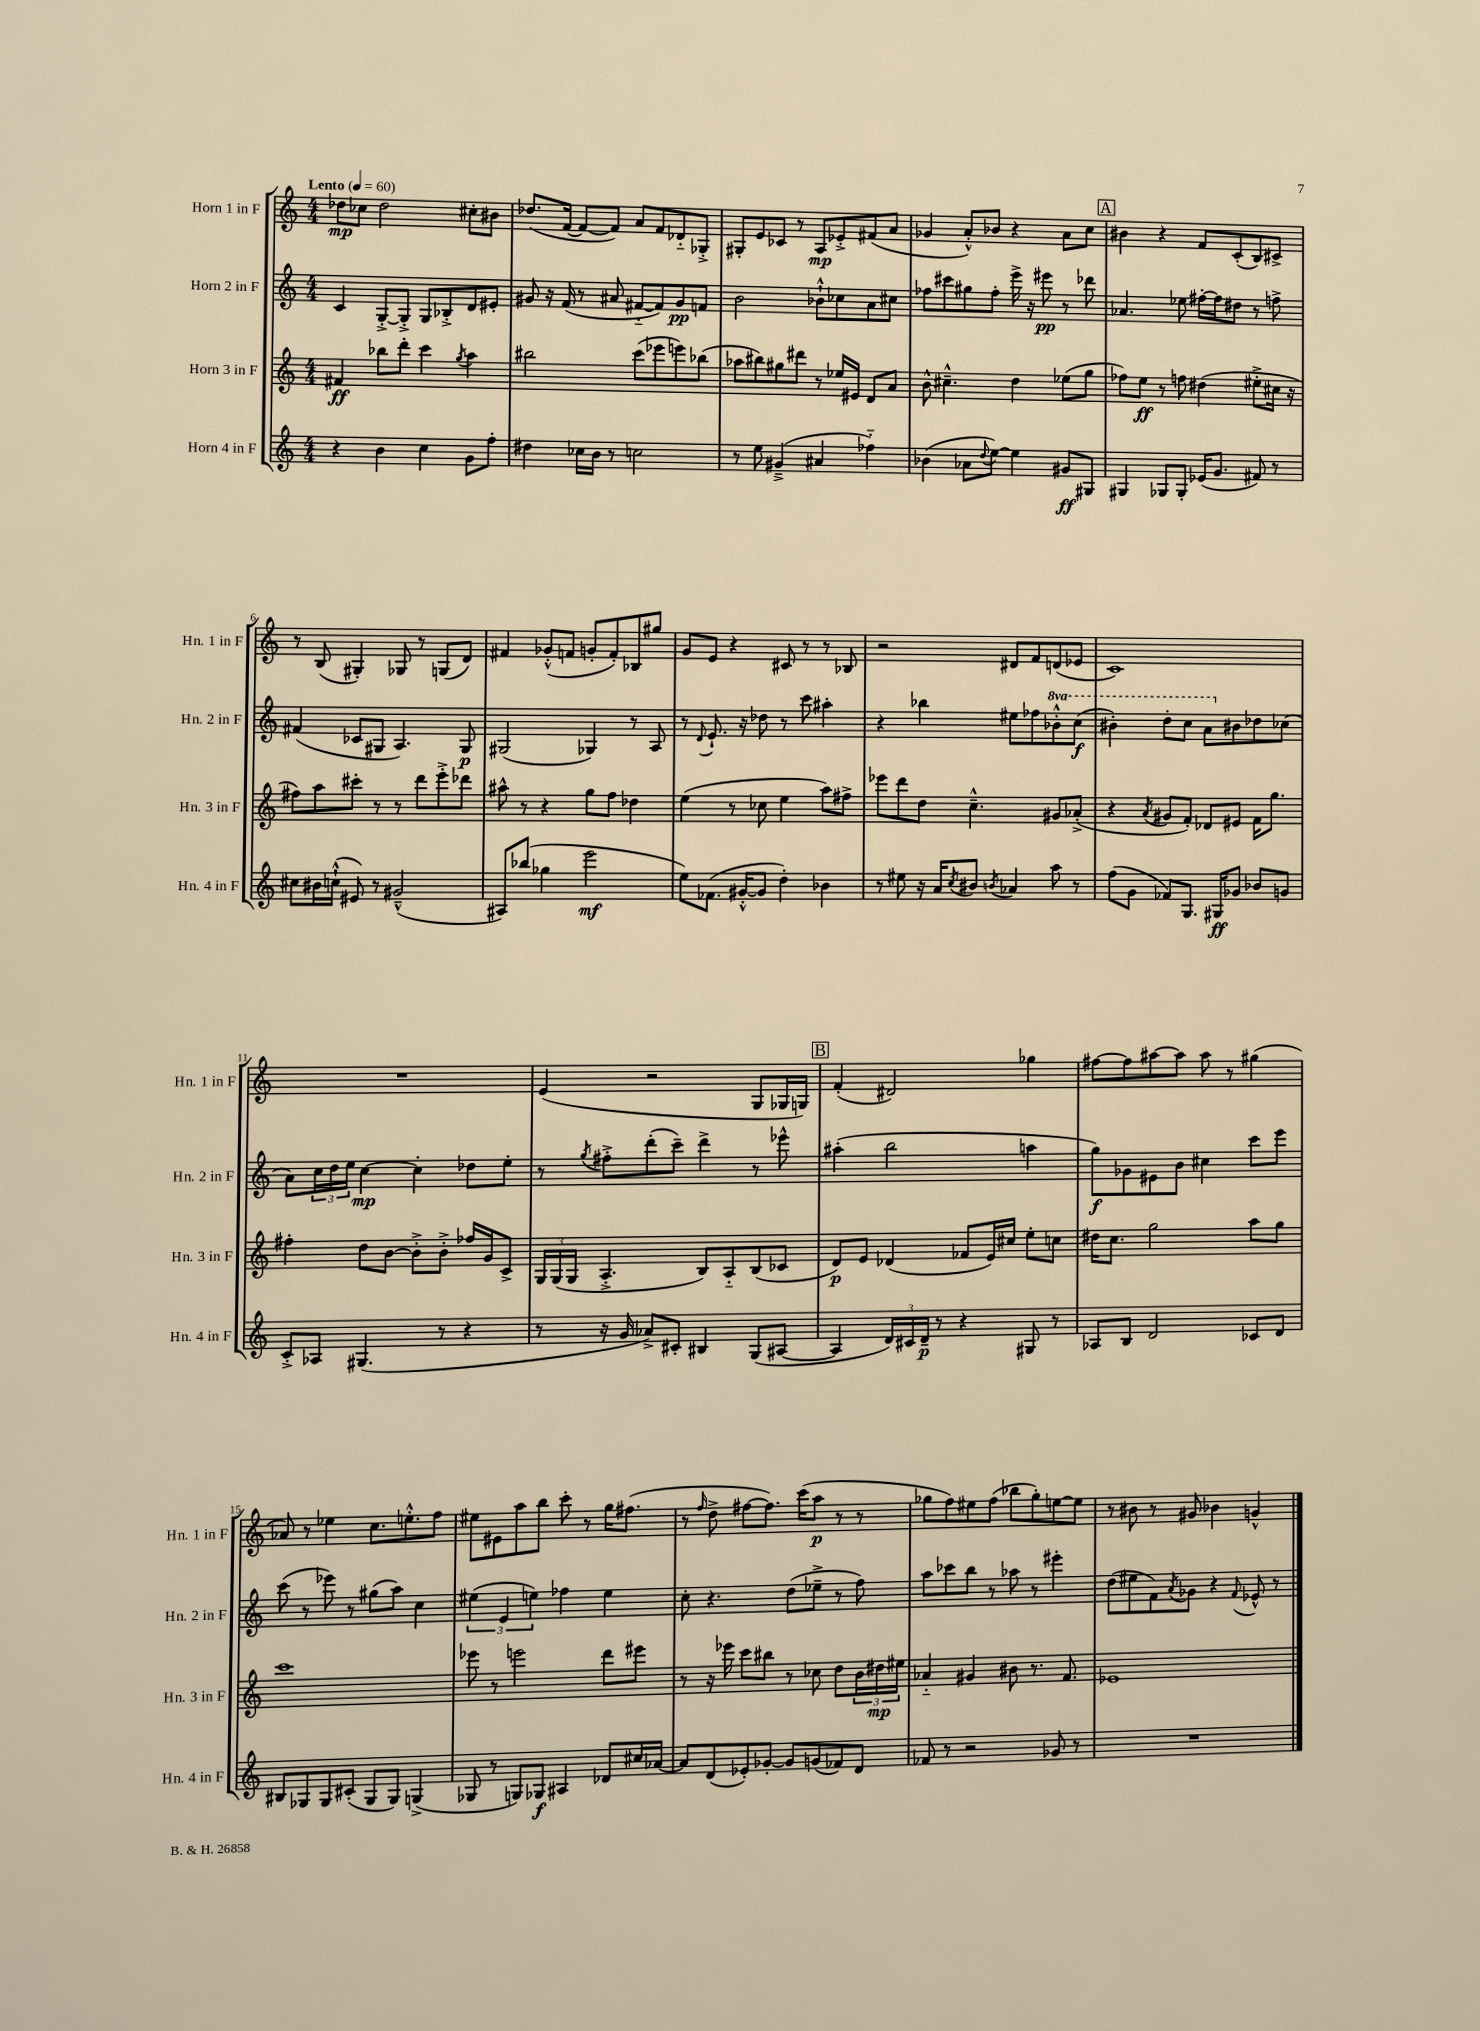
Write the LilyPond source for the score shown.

<<
\new StaffGroup <<
\new Staff = "s0" \with { instrumentName = "Horn 1 in F" shortInstrumentName = "Hn. 1 in F" } {
    \clef treble \key c \major \numericTimeSignature \time 4/4 \tempo "Lento" 4 = 60
    des''8\mp ces''8 des''2 cis''8-. bis'8 |
    des''8.( f'16~ f'8~ f'8) a'8 f'8 des'8-_ ges8-.-> |
    gis8-. e'8 ces'8 r8 a8\mp ees'8-.-> fis'8( a'8 |
    ges'4 a'8-.-^) bes'8 r4 a'8 c''8 |
    \mark \markup { \box "A" } bis'4 r4 f'8 c'8-.( b8) cis'8-> |
    r8 b8( gis4-.) ges8 r8 g8( d'8) |
    fis'4 ges'8-.-^( f'8 g'8-. f'8-.) bes8 gis''8 |
    g'8 e'8 r4 cis'8 r8 r8 bes8 |
    r2 dis'8 f'8 d'8( ees'8 |
    c'1) |
    R1 |
    e'4( r2 g8 ges16 g16) |
    \mark \markup { \box "B" } f'4-.( dis'2) ges''4 |
    fis''8~ fis''8 ais''8~ ais''8 ais''8 r8 gis''4( |
    aes'8) r8 ees''4 c''8. e''8.-.-^ f''8 |
    eis''8 eis'8 a''8 b''8 c'''8-. r8 g''16 fis''8.( |
    r8 \grace { f''16 } d''8-> fis''8~ fis''8.) c'''16( a''8\p r8 r8 |
    ges''8 f''8) eis''8 f''8( bes''8 ges''8-.) e''8~ e''8 |
    r8 bis'8 r8 gis'8 bes'4 g'4-^ \bar "|." |
}
\new Staff = "s1" \with { instrumentName = "Horn 2 in F" shortInstrumentName = "Hn. 2 in F" } {
    \clef treble \key c \major \numericTimeSignature \time 4/4 \set Staff.ottavationMarkups = #ottavation-simple-ordinals
    c'4 g8~-.-> g8-.-> g8 bes8-.-> d'8 eis'8-. |
    gis'8 r16 f'16( r8 ais'8 fis'8~-_ fis'8) gis'8\pp f'8 |
    b'2 bes'8-!-^ ces''8 a'8 cis''8 |
    fes''8 cis'''8 gis''8 fes''8-. e'''16-> r16 eis'''8\pp r8 des'''8 |
    \mark \markup { \box "A" } aes'4. ees''8 fis''16~-. fis''16 dis''8 r8 f''8-> |
    fis'4( ces'8 gis8 a4.) gis8\p |
    gis2( ges4) r8 a8 |
    r8 \appoggiatura { d'8 } e'8.-! r16 des''8 r8 c'''8 ais''4-. |
    r4 bes''4 eis''8 fes''8 \ottava #1 bes''!8-.-^ c'''8\f( |
    bis''4-.) d'''8-. c'''8 a''8 \ottava #0 bis'8 des''8 ces''8( |
    a'8) \tuplet 3/2 { c''16 d''16 e''16 } c''4~\mp c''4-. des''8 e''8-. |
    r8 \acciaccatura { g''8 } fis''8-.-> d'''8-.( c'''8--) d'''4-> r8 ees'''8-^ |
    \mark \markup { \box "B" } ais''4-.( b''2 a''4 |
    g''8\f) ges'8 eis'8 b'8 cis''4 c'''8 e'''8 |
    c'''8( r8 ees'''8) r8 gis''8( a''8) c''4 |
    \tuplet 3/2 { eis''4( e'4 e''4) } fes''4 e''4 |
    c''8-. r4. d''8( ees''8---> r8 f''8) |
    a''8 ces'''8 b''8 r8 aes''8 r8 eis'''4-. |
    d''8( eis''8 f'8) \acciaccatura { a'8 } ges'8 r4 \appoggiatura { f'8 } ees'8-^ r8 \bar "|." |
}
\new Staff = "s2" \with { instrumentName = "Horn 3 in F" shortInstrumentName = "Hn. 3 in F" } {
    \clef treble \key c \major \numericTimeSignature \time 4/4
    fis'4\ff bes''8 d'''8-. c'''4 \acciaccatura { g''8 } a''4 |
    bis''2 c'''8( ees'''8 e'''8) bes''8( |
    aes''8 bis''8) gis''8 dis'''8 r8 ees''16 eis'16 d'8 a'8 |
    b'8-^ cis''4.---^ d''4 ees''8( g''8 |
    \mark \markup { \box "A" } fes''8) e''8\ff r8 f''8 dis''4( eis''8-.-> cis''16 r16 |
    fis''8) a''8 cis'''8-. r8 r8 d'''8 e'''8-.-> des'''8 |
    ais''8-^ r8 r4 g''8 f''8 des''4 |
    e''4( r8 ces''8 e''4 a''8) fis''8-> |
    ees'''8 d'''8 d''8 c''4.---^ gis'8 aes'8-.->( |
    r4 \acciaccatura { a'8 } gis'8 f'8-.) des'8 eis'8 f'16 g''8. |
    fis''4-. d''8 b'8~ b'8-.-> b'8-.-> fes''16 g'16 c'8-> |
    \tuplet 3/2 { g16 g16( g16 } a4.-.-> b8) a8-_ b8( ces'8 |
    \mark \markup { \box "B" } d'8\p) e'8 des'4( fes'8 e'16) cis''16 e''8-. c''8 |
    dis''16 c''8. g''2 a''8 g''8 |
    c'''1 |
    ees'''8 r8 e'''2 d'''8 eis'''8 |
    r8 r16 ees'''16 c'''8 bis''8 r8 ces''8 d''8 \tuplet 3/2 { b'16 dis''16\mp eis''16 } |
    aes'4-_ gis'4 bis'8 r8. f'8. |
    ees'1 \bar "|." |
}
\new Staff = "s3" \with { instrumentName = "Horn 4 in F" shortInstrumentName = "Hn. 4 in F" } {
    \clef treble \key c \major \numericTimeSignature \time 4/4
    r4 b'4 c''4 g'8 f''8-. |
    dis''4 ces''16 b'16 r8 c''2 |
    r8 e''8 gis'4--->( ais'4 fes''4-_) |
    bes'4( aes'8 \appoggiatura { d''8 } e''8~) e''4 gis'8\ff gis8 |
    \mark \markup { \box "A" } gis4 ges8 ges8-. ees'16( g'8. fis'8) r8 |
    cis''8 bis'16 c''16-!-^( eis'8) r8 gis'2---^( |
    ais8) bes''8( ges''4 e'''2\mf |
    e''8) fes'8.( gis'16~-.-^ gis'8 d''4-.) bes'4 |
    r8 eis''8 r16 a'16 \acciaccatura { c''8 } bis'8 \acciaccatura { b'8 } aes'4 a''8 r8 |
    f''8( g'8 fes'8) g8. gis16\ff ges'8 bes'8 g'8 |
    c'8-.-> aes8 gis4.( r8 r4 |
    r8 r16 g'16 aes'8->) cis'8-. bis4 g8( ais8~ |
    \mark \markup { \box "B" } ais4 \tuplet 3/2 { d'16) cis'16 d'16--\p } r8 r4 gis8 r8 |
    aes8 b8 d'2 ces'8 d'8 |
    bis8 ges8 ges8 cis'8-.( ges8 ges8) g4->( |
    ges8 r8 g8) ges8\f ais4 des'8 cis''16 aes'16~ |
    aes'8 d'8( ees'8-.) ges'8~-. ges'8 g'8( fes'8) d'8 |
    fes'8 r8 r2 ges'8 r8 |
    R1 \bar "|." |
}
>>
>>
